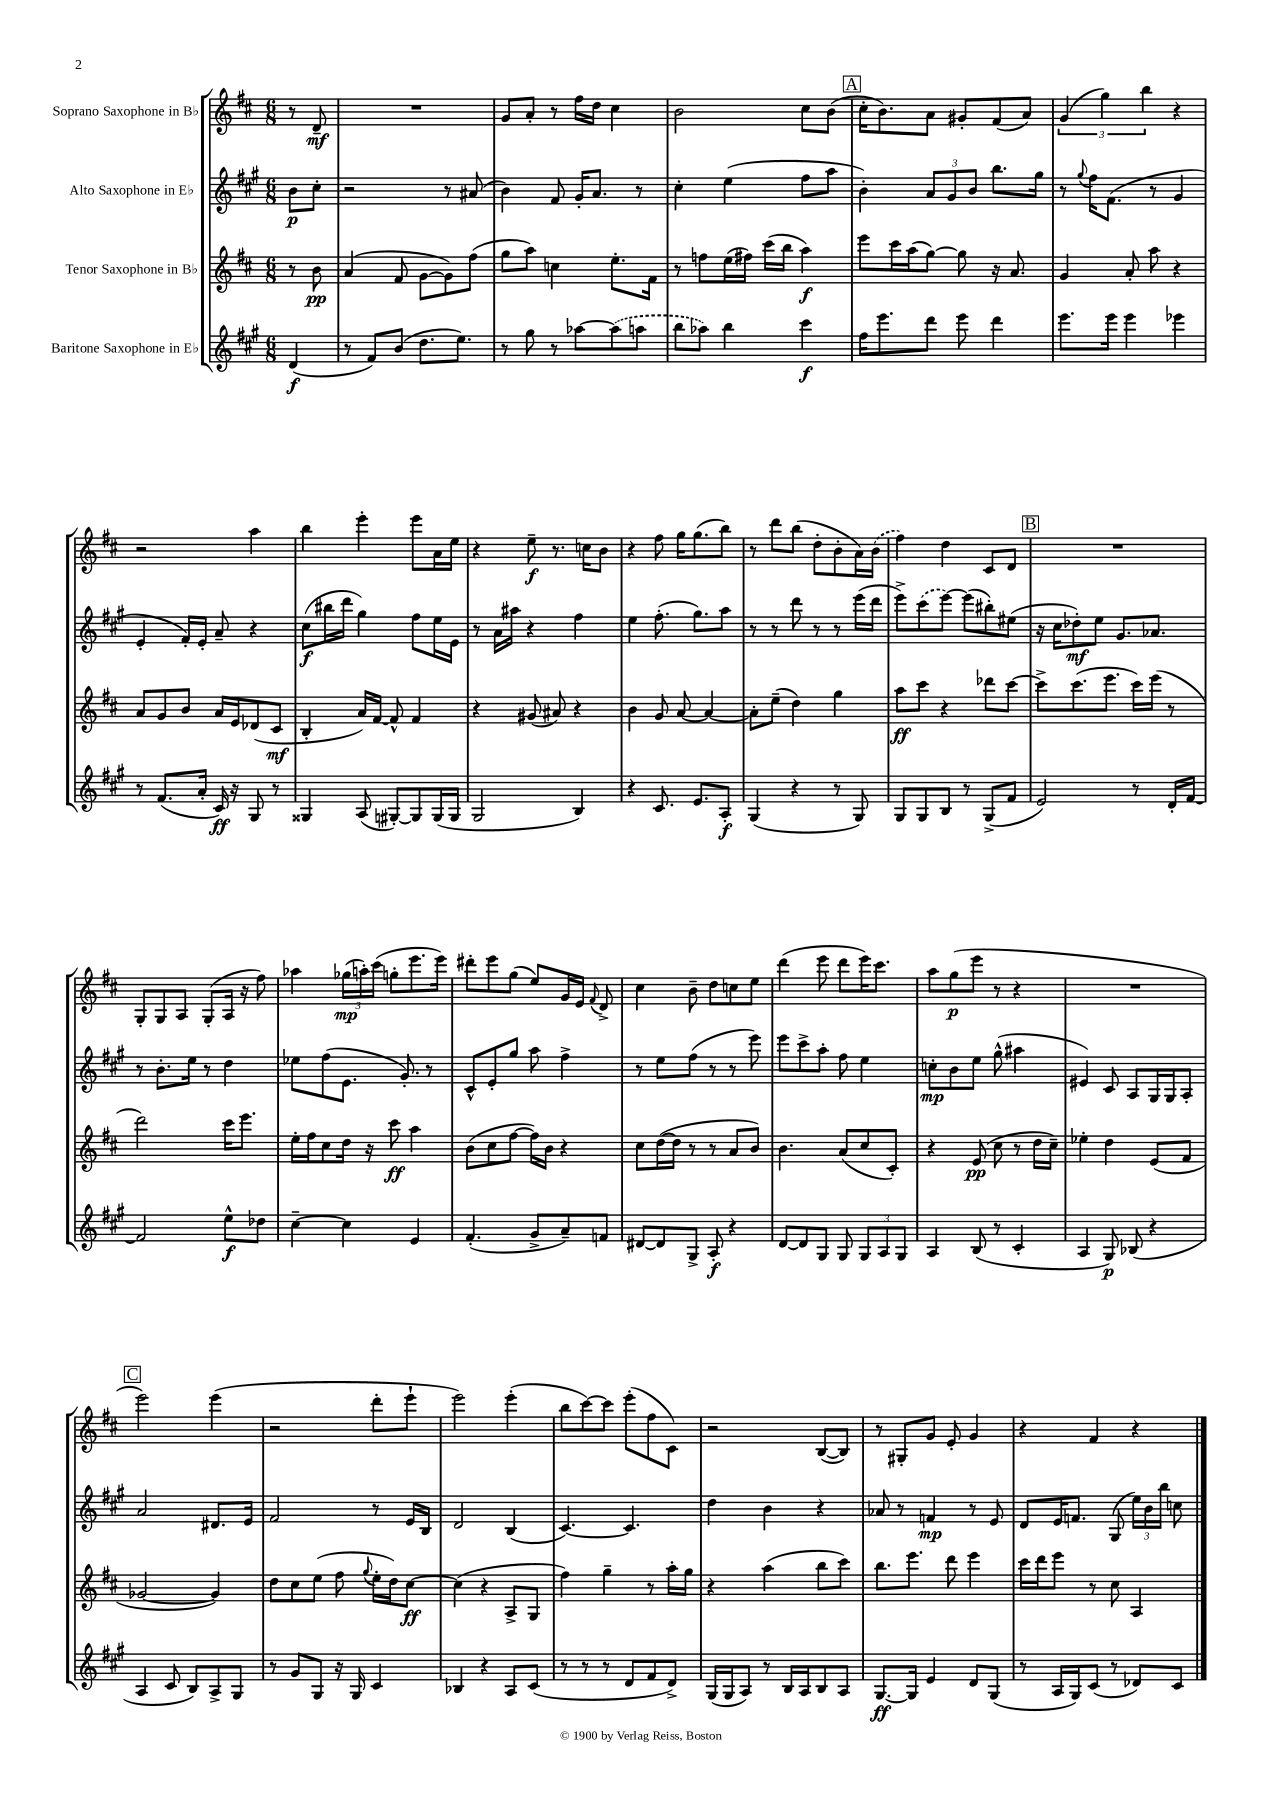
<<
\new StaffGroup <<
\new Staff = "s0" \with { instrumentName = "Soprano Saxophone in Bb" } {
    \clef treble \key d \major \numericTimeSignature \time 6/8 \partial 4
    \autoBeamOff r8 d'8--\mf |
    R2. |
    g'8[ a'8]-. r8 fis''16[ d''16] cis''4 |
    b'2 cis''8[ b'8]( |
    \mark \markup { \box "A" } cis''16[-. b'8.) a'8] gis'8[-. fis'8( a'8]) |
    \tuplet 3/2 { g'4( g''4) b''4 } r4 |
    r2 a''4 |
    b''4 e'''4-. e'''8[ a'16 e''16] |
    r4 e''8--\f r8. c''16[ b'8] |
    r4 fis''8 g''16[ g''8.( b''8]) |
    r8 d'''8[ b''8]( d''8[-. b'8-. a'16) \once \slurDashed b'16]( |
    fis''4) d''4 cis'8[ d'8] |
    \mark \markup { \box "B" } R2. |
    g8[-. g8 a8] g8[-.( a16] r16 fis''8) |
    aes''4 \tuplet 3/2 { ges''16[\mp( a''16-.) cis'''16]( } g''8[-. e'''8. e'''16]) |
    dis'''8[-. e'''8 g''8]( e''8[) g'16 e'16] \appoggiatura { fis'8 } d'8-> |
    cis''4 b'8-- d''8[ c''8 e''8] |
    d'''4( e'''8 d'''8[ e'''16) cis'''8.] |
    a''8[ g''8\p( e'''8] r8 r4 |
    R2. |
    \mark \markup { \box "C" } e'''2) e'''4( |
    r2 d'''8[-. e'''8]-! |
    e'''2) e'''4-.( |
    b''8[ cis'''8~) cis'''8] e'''8[-.( fis''8 cis'8]) |
    r2 b8[~( b8]) |
    r8 gis8[-. g'8] e'8-. g'4 |
    r4 fis'4 r4 \bar "|." |
}
\new Staff = "s1" \with { instrumentName = "Alto Saxophone in Eb" } {
    \clef treble \key a \major \numericTimeSignature \time 6/8 \partial 4
    \autoBeamOff b'8[\p cis''8]-. |
    r2 r8 ais'8( |
    b'4) fis'8 gis'16[-. a'8.] r8 |
    cis''4-. e''4( fis''8[ a''8] |
    \mark \markup { \box "A" } b'4-.) \tuplet 3/2 { a'8[ gis'8 b'8] } b''8.[ gis''16] |
    r8 \appoggiatura { gis''8 } fis''16[ fis'8.]( r8 gis'4 |
    e'4-. fis'16[-.) e'16]-. a'8-- r4 |
    cis''8[\f( bis''16 d'''16] gis''4) fis''8[ e''16 e'16] |
    r8 a'16[ ais''16] r4 fis''4 |
    e''4 fis''8.-.( gis''8.[) a''8] |
    r8 r8 d'''8 r8 r8 e'''16[( d'''16] |
    e'''8[->) \once \slurDashed cis'''8( e'''8]~) e'''8[( bis''8-.) eis''8]( |
    \mark \markup { \box "B" } r16 cis''16[ des''8-.\mf) e''8] gis'8.[ aes'8.] |
    r8 b'8.[-. e''16] r8 d''4 |
    ees''8[ fis''8( e'8.] gis'8.-.) r8 |
    cis'8[-^ e'8-. gis''8] a''8 fis''4-> |
    r8 e''8[ fis''8]( r8 r8 e'''8) |
    e'''8[ cis'''8-> a''8]-. fis''8 e''4 |
    c''8[-.\mp b'8 e''8] gis''8-^( ais''4 |
    eis'4) cis'8 a8[ gis16 gis16 a8]-. |
    \mark \markup { \box "C" } a'2 dis'8.[ e'16] |
    fis'2 r8 e'16[ b16] |
    d'2 b4( |
    cis'4.~) cis'4. |
    d''4 b'4 r4 |
    aes'8 r8 f'4\mp r8 e'8 |
    d'8[ e'16 f'8.] gis8( \tuplet 3/2 { e''16[) b'16 b''16] } c''8 \bar "|." |
}
\new Staff = "s2" \with { instrumentName = "Tenor Saxophone in Bb" } {
    \clef treble \key d \major \numericTimeSignature \time 6/8 \partial 4
    \autoBeamOff r8 b'8\pp |
    a'4( fis'8 g'8[~ g'8) fis''8]( |
    g''8[ a''8]) c''4 e''8.[-. fis'16] |
    r8 f''8[ e''16( fis''16]) cis'''16[( b''16] a''4\f) |
    \mark \markup { \box "A" } e'''8[ cis'''16 a''16( g''8]~) g''8 r16 a'8. |
    g'4 a'8-. a''8 r4 |
    a'8[ g'8 b'8] a'16[ e'16 des'8( cis'8]\mf |
    b4-. a'16[) fis'16]~ fis'8-^ fis'4 |
    r4 gis'8( ais'8) r4 |
    b'4 g'8 a'8~ a'4~ |
    a'8[-. e''8]--( d''4) g''4 |
    a''8[\ff cis'''8] r4 des'''8[ cis'''8]~ |
    \mark \markup { \box "B" } cis'''8[-> cis'''8.( e'''8.] cis'''16[) e'''16]( r8 |
    d'''2) cis'''16[ e'''8.] |
    e''16[-. fis''16 cis''8 d''16] r16 cis'''8\ff a''4 |
    b'8[( cis''8 fis''8]~ fis''16[) b'16] r4 |
    cis''8[ d''16~( d''16] r8 r8 a'8[ b'8]) |
    b'4. a'8[( cis''8 cis'8]-.) |
    r4 e'8\pp( cis''8 r8 d''16[ cis''16]--) |
    ees''4-. d''4 e'8[( fis'8] |
    \mark \markup { \box "C" } ges'2~ ges'4) |
    d''8[ cis''8 e''8]( fis''8 \appoggiatura { g''8 } e''16[-. d''16) cis''8]~\ff |
    cis''4( r4 a8[-> g8] |
    fis''4) g''4-- r8 a''16[-. g''16] |
    r4 a''4( b''8[ cis'''8]) |
    b''8.[ e'''8.] d'''8 e'''4 |
    cis'''16[ d'''16 e'''8] r8 cis''8 a4 \bar "|." |
}
\new Staff = "s3" \with { instrumentName = "Baritone Saxophone in Eb" } {
    \clef treble \key a \major \numericTimeSignature \time 6/8 \partial 4
    \autoBeamOff d'4\f( |
    r8 fis'8[) b'8]( d''8.[ e''8.]) |
    r8 gis''8 r8 aes''8[~ \once \slurDashed aes''8( a''8] |
    b''8[ aes''8]) b''4 cis'''4\f |
    \mark \markup { \box "A" } fis''16[ e'''8. d'''8] e'''8 d'''4 |
    e'''8.[ e'''16] e'''4 ees'''4 |
    r8 fis'8.[( a'16]-. cis'16\ff) r16 gis8 r8 |
    gisis4 a8( gis8[~-.) gis8 gis16( gis16] |
    gis2 b4) |
    r4 cis'8. e'8.[ a8]-.\f |
    gis4( r4 r8 gis8) |
    gis8[ gis8 b8] r8 gis8[->( fis'8] |
    \mark \markup { \box "B" } e'2) r8 d'16[-. fis'16]~ |
    fis'2 e''8[-^\f des''8] |
    cis''4~-- cis''4 e'4 |
    fis'4.-.( gis'8[-> a'8--) f'8] |
    dis'8[~ dis'8 gis8]-> a8-.\f r4 |
    d'8[~ d'8 gis8] gis8 \tuplet 3/2 { gis8[ a8 gis8] } |
    a4 b8( r8 cis'4-. |
    a4 gis8\p) bes8( r4 |
    \mark \markup { \box "C" } a4 cis'8 b8[) a8-> gis8] |
    r8 gis'8[ gis8] r16 gis16 cis'4 |
    bes4 r4 a8[ cis'8]( |
    r8 r8 r8 d'8[ fis'8 d'8]->) |
    gis16[( gis16 a8]) r8 b16[ a16 b8 a8] |
    gis8.[~\ff gis16] e'4 d'8[ gis8]( |
    r8 a16[ gis16) cis'8]( r8 des'8[) cis'8] \bar "|." |
}
>>
>>
\layout { \context { \Score \remove "Bar_number_engraver" } }
